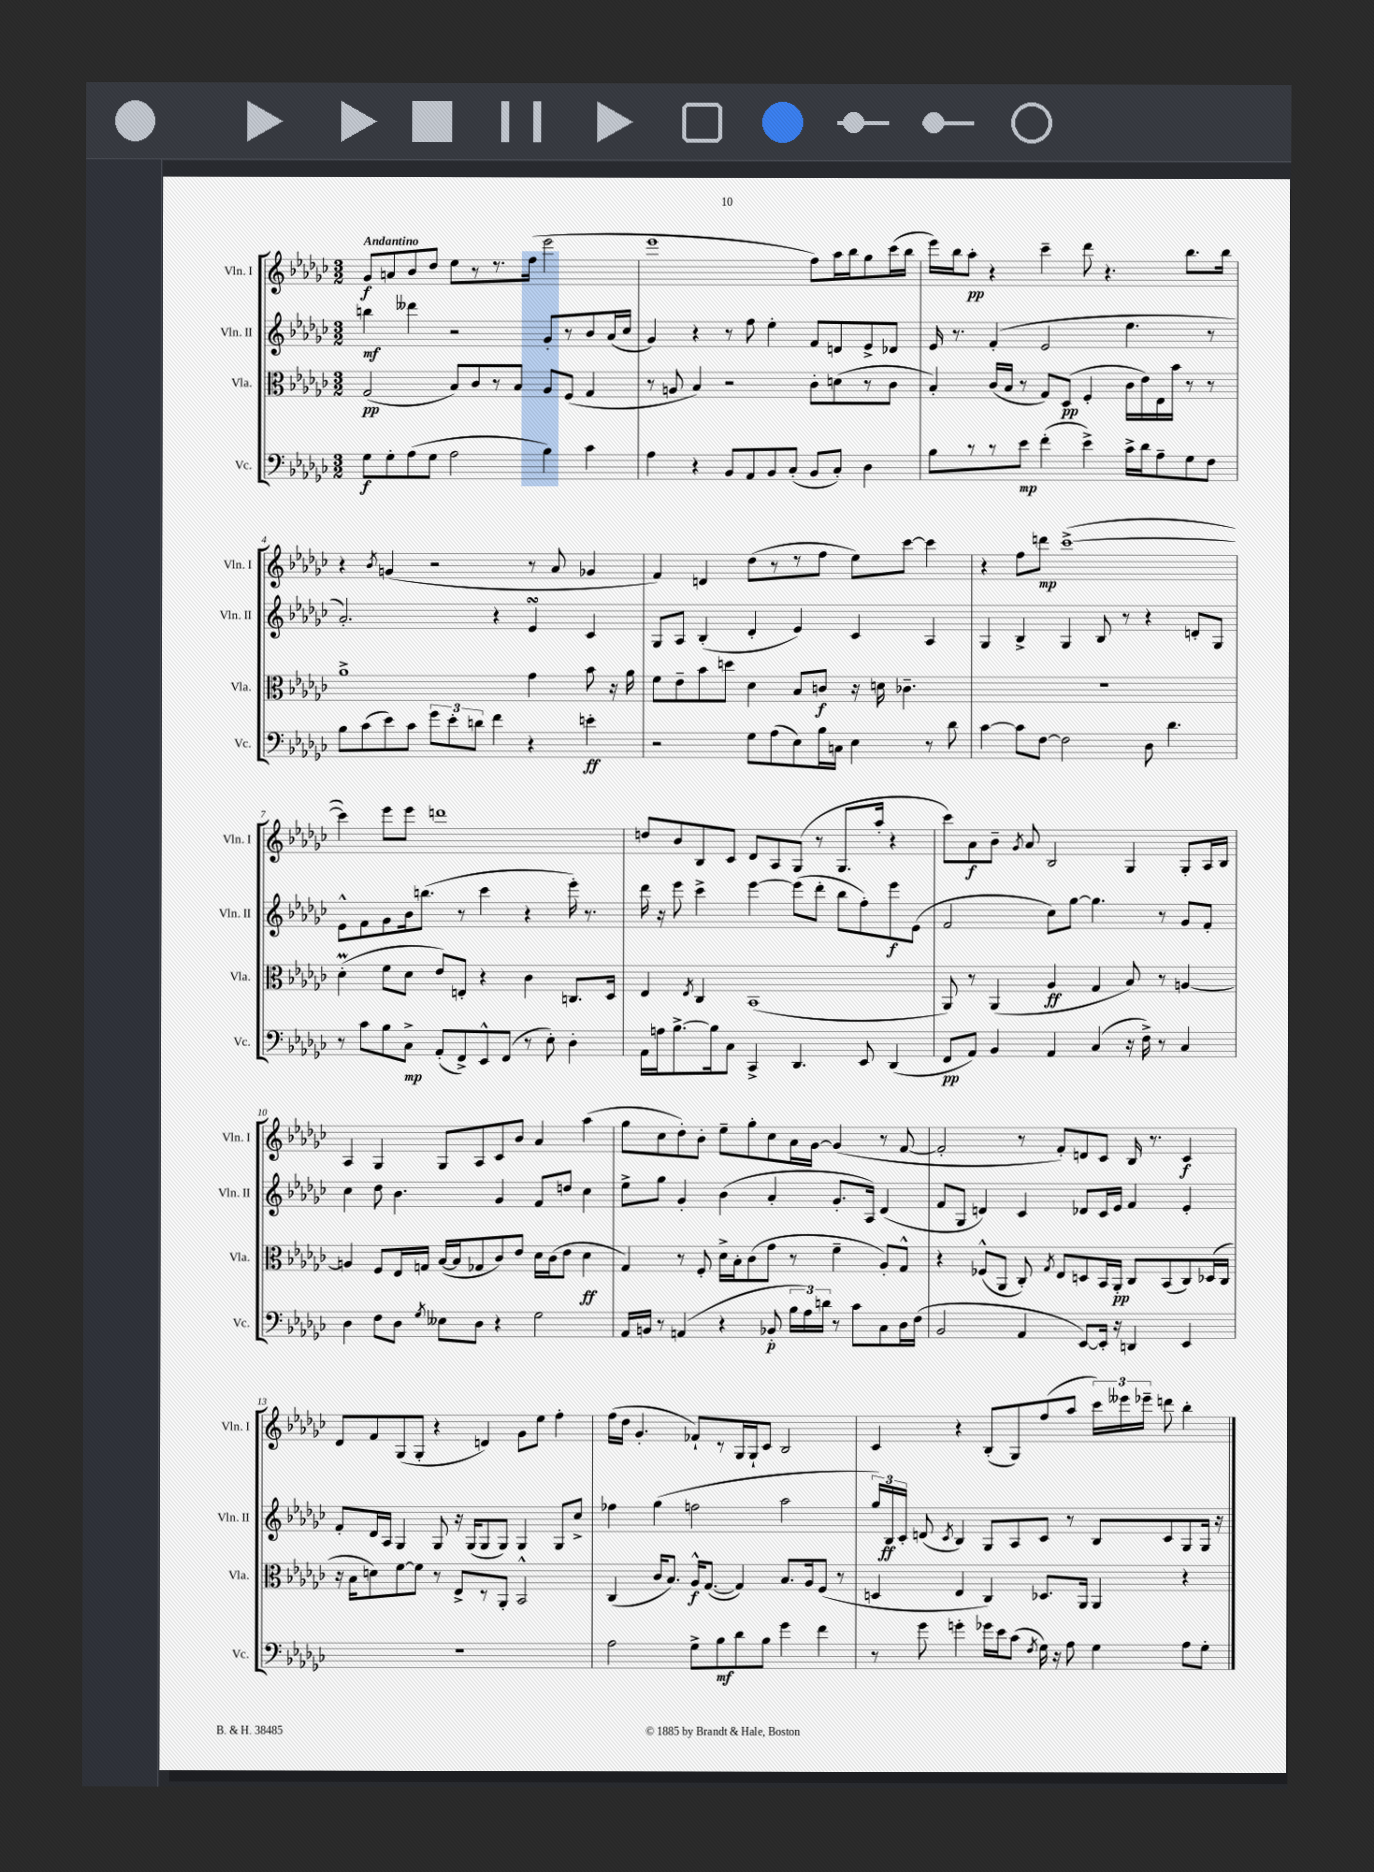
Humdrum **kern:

**kern	**kern	**kern	**kern
*staff4	*staff3	*staff2	*staff1
*clefF4	*clefC3	*clefG2	*clefG2
*k[b-e-a-d-g-c-]	*k[b-e-a-d-g-c-]	*k[b-e-a-d-g-c-]	*k[b-e-a-d-g-c-]
*M3/2	*M3/2	*M3/2	*M3/2
8G-	(2G-	4bb	8g-
8G-'	.	.	8a
(8A-	.	4ddd--	8b-
8G-	.	.	8dd-
2A-	8B-)	2r	8ee-
.	8c-	.	8r
.	8r	.	8.r
.	8B-	.	.
.	.	.	(16ff
4B-)	8A-	8g-'	2eee-
.	(8F	8r	.
4c-	4G-	8b-	.
.	.	(16a-	.
.	.	16cc-	.
=	=	=	=
4A-	8r	4g-)	1eee-
.	8A	.	.
4r	4B-)	4r	.
8BB-	2r	8r	.
8AA-	.	8ff	.
8BB-	.	4ee-'	.
(8C-'	.	.	.
8BB-	8c-'	8f	8ff)
8C-')	(8d	8d	16aa-
.	.	.	16bb-
4D-	8r	8e-^	8gg-
.	8c-	8d-	(16ccc-
.	.	.	16bb-
=	=	=	=
8B-	4B-')	16e-	16eee-)
.	.	8.r	16bb-
8r	.	.	8aa-'
8r	(16c-	(4f'	4r
.	16B-	.	.
8e-	8r	.	.
(4f'	8G-)	2e-	4ccc-~
.	(8D-	.	.
4e-^)	4F'	.	8ddd-
.	.	.	4.r
16c-^	16c-	4.ee-	.
16d-	16e-)	.	.
8A-~	16E-	.	.
.	16b-	.	.
8G-	8r	.	8.bb-
8F	8r	8r	.
.	.	.	16bb-
=	=	=	=
8B-	1a-^	2.a-')	4r
(8c-	.	.	.
.	.	.	8qb-
8e-)	.	.	(4g
8c-	.	.	.
12g-	.	.	2r
12e-'	.	.	.
12d	.	.	.
4f	.	4r	.
4r	4g-	4e-	8r
.	.	.	8a-
4e'	8b-	4c-	4g-
.	16r	.	.
.	16a-	.	.
=	=	=	=
2r	8f	8G-	4f)
.	8e-~	8A-	.
.	8b-	(4B-'	4d
.	8dd	.	.
8G-	4d-	4d-'	(8dd-
(8A-	.	.	8r
8E-)	8B-	4e-)	8r
16B-	8c	.	8ff
16C	.	.	.
4E-	16r	4c-	8ee-)
.	16d	.	.
.	4.c-~	.	[8ccc-
8r	.	4A-	4ccc-]
8d-	.	.	.
=	=	=	=
[4c-	1.r	4G-	4r
8c-]	.	4B-^	8ff
[8F	.	.	8ddd
2F]	.	4G-	([1ccc-^
.	.	8B-	.
.	.	8r	.
8D-	.	4r	.
4.d-	.	.	.
.	.	8d'	.
.	.	8G-	.
=	=	=	=
8r	(4d-'	8e-^^	4ccc-])
8c-	.	8f	.
8B-	8f	8g-	8eee-
8C-^	8d-	16b-	8eee-
.	.	(8.bb	.
(8AA-'	8e-)	.	1ddd
8FF^)	8E'	8r	.
8EE-^^	4r	4ccc-	.
(8FF	.	.	.
8r	4c-	4r	.
8E-')	.	.	.
4D-'	8.C	16eee-')	.
.	.	8.r	.
.	16D-	.	.
=	=	=	=
16AA-	4E-	16ddd-	8dd
16A	.	16r	.
[8.B-^	.	8eee-	8b-
.	8qE-	.	.
.	4C-	4ccc-^	8B-
16B-]	.	.	.
8C-	.	.	8c-
4CC-^	(1BB-	[4eee-	8d-
.	.	.	8A-
4.DD-	.	(8eee-]	(8G-
.	.	8ddd-'	8r
.	.	8bb-	8.G-
8EE-	.	8ff')	.
.	.	.	16aa-'
(4DD-	.	8eee-	4r
.	.	(8e-	.
=	=	=	=
8FF	8AA-)	2f	8ccc-)
8AA-)	8r	.	8a-
4BB-	(4AA-	.	8b-~
.	.	.	8qg-
.	.	.	8a-
4AA-	4A-	8cc-)	2B-
.	.	[8gg-	.
(4C-	4G-	4.gg-]	.
16r	8B-)	.	4G-
16F^)	.	.	.
8r	8r	8r	.
4C-	[4A	8g-	8G-'
.	.	8f'	16A-
.	.	.	16B-
=	=	=	=
4D-	4A]	4cc-	4A-
8F	8F	8dd-	4G-
8D-	16E-	4.b-	.
.	16G	.	.
8qG-	.	.	.
8E--	([16B-	.	8G-
.	16B-]	.	.
8D-	8G-	.	8A-
4r	8c-)	4g-	8c-
.	8e-	.	8b-
2G-	16d-	8f	4a-
.	(16c-	.	.
.	8e-	8dd	.
.	4d-	4cc-	(4aa-
=	=	=	=
16AA-	4G-)	8ee-^	8gg-
16BB	.	.	.
8r	.	8gg-	8cc-
(4AA	8r	4g-'	8dd-')
.	8F'	.	8b-'
4r	16d-^	(4b-	8ee-~
.	16B-'	.	.
.	(8c-	.	8gg-'
8BB-'	8g-	4a-'	8cc-
24B-	8r	.	16a-
24A-)	.	.	.
.	.	.	[16g-
24d	.	.	.
8r	4f~	8.g-'	(4g-]
8c-	.	.	.
.	.	16A-)	.
8C-	8A-')	(4d-	8r
16D-	8G-^^	.	[8f
(16F	.	.	.
=	=	=	=
2BB-	4r	8f	2f']
.	.	8G-	.
.	(8F-^^	4d)	.
.	8AA-	.	.
4AA-	8C-')	4c-	8r
.	8qG-	.	.
.	8E-	.	8f')
[8EE-)	8D	8d-	8d
16EE-']	16BB-	16c-	8c-
16r	16AA-'	16e-	.
4DD	8C-	4f	16B-
.	.	.	8.r
.	(8BB-	.	.
4EE-	8C-)	4e-'	4c-
.	(16D-	.	.
.	16C-	.	.
=	=	=	=
1.r	16r	8f'	8d-
.	16B-	.	.
.	8d)	16d-	8f
.	.	16A-	.
.	[8f	4G-	(8G-
.	8f]	.	8G-'
.	8r	8G-	4r
.	8E-^	16r	.
.	.	(16G-	.
.	8r	8G-	4d)
.	8AA-'	8G-)	.
.	2BB-^^	4G-	8g-
.	.	.	8ee-
.	.	8G-	4ff'
.	.	8cc-^	.
=	=	=	=
2A-	(4C-	4ff-	(16ff
.	.	.	16dd-
.	.	.	4.g-'
.	16c-	(4gg-	.
.	8.B-)	.	.
8G-^	16A-^^	2ff	8f-`)
.	([8.G-	.	.
8B-	.	.	8r
8d-	4G-])	.	16G-
.	.	.	16G-`
8B-	.	.	8c-
4g-	8.B-	2aa-	2B-
.	16A-	.	.
4f	(8F	.	.
.	8r	.	.
=	=	=	=
8r	4D	24gg-)	4c-
.	.	24B-	.
.	.	24c-'	.
8g-	.	(8d	.
.	.	8qc-	.
4g'	4E-	4B-)	4r
16g-	4C-)	8G-	(8B-'
16e-	.	.	.
(8c-	.	8A-	8G-)
8qF	.	.	.
16G-)	8.D-	8c-	(8ff
16r	.	.	.
8A-	.	8r	8aa-
.	16AA-	.	.
4G-	4AA-	8B-	24ccc-)
.	.	.	24eee--
.	.	.	24eee-~
.	.	8c-	8ddd
8A-	4r	8G-	4bb-'
8G-'	.	16G-	.
.	.	16r	.
==	==	==	==
*-	*-	*-	*-
